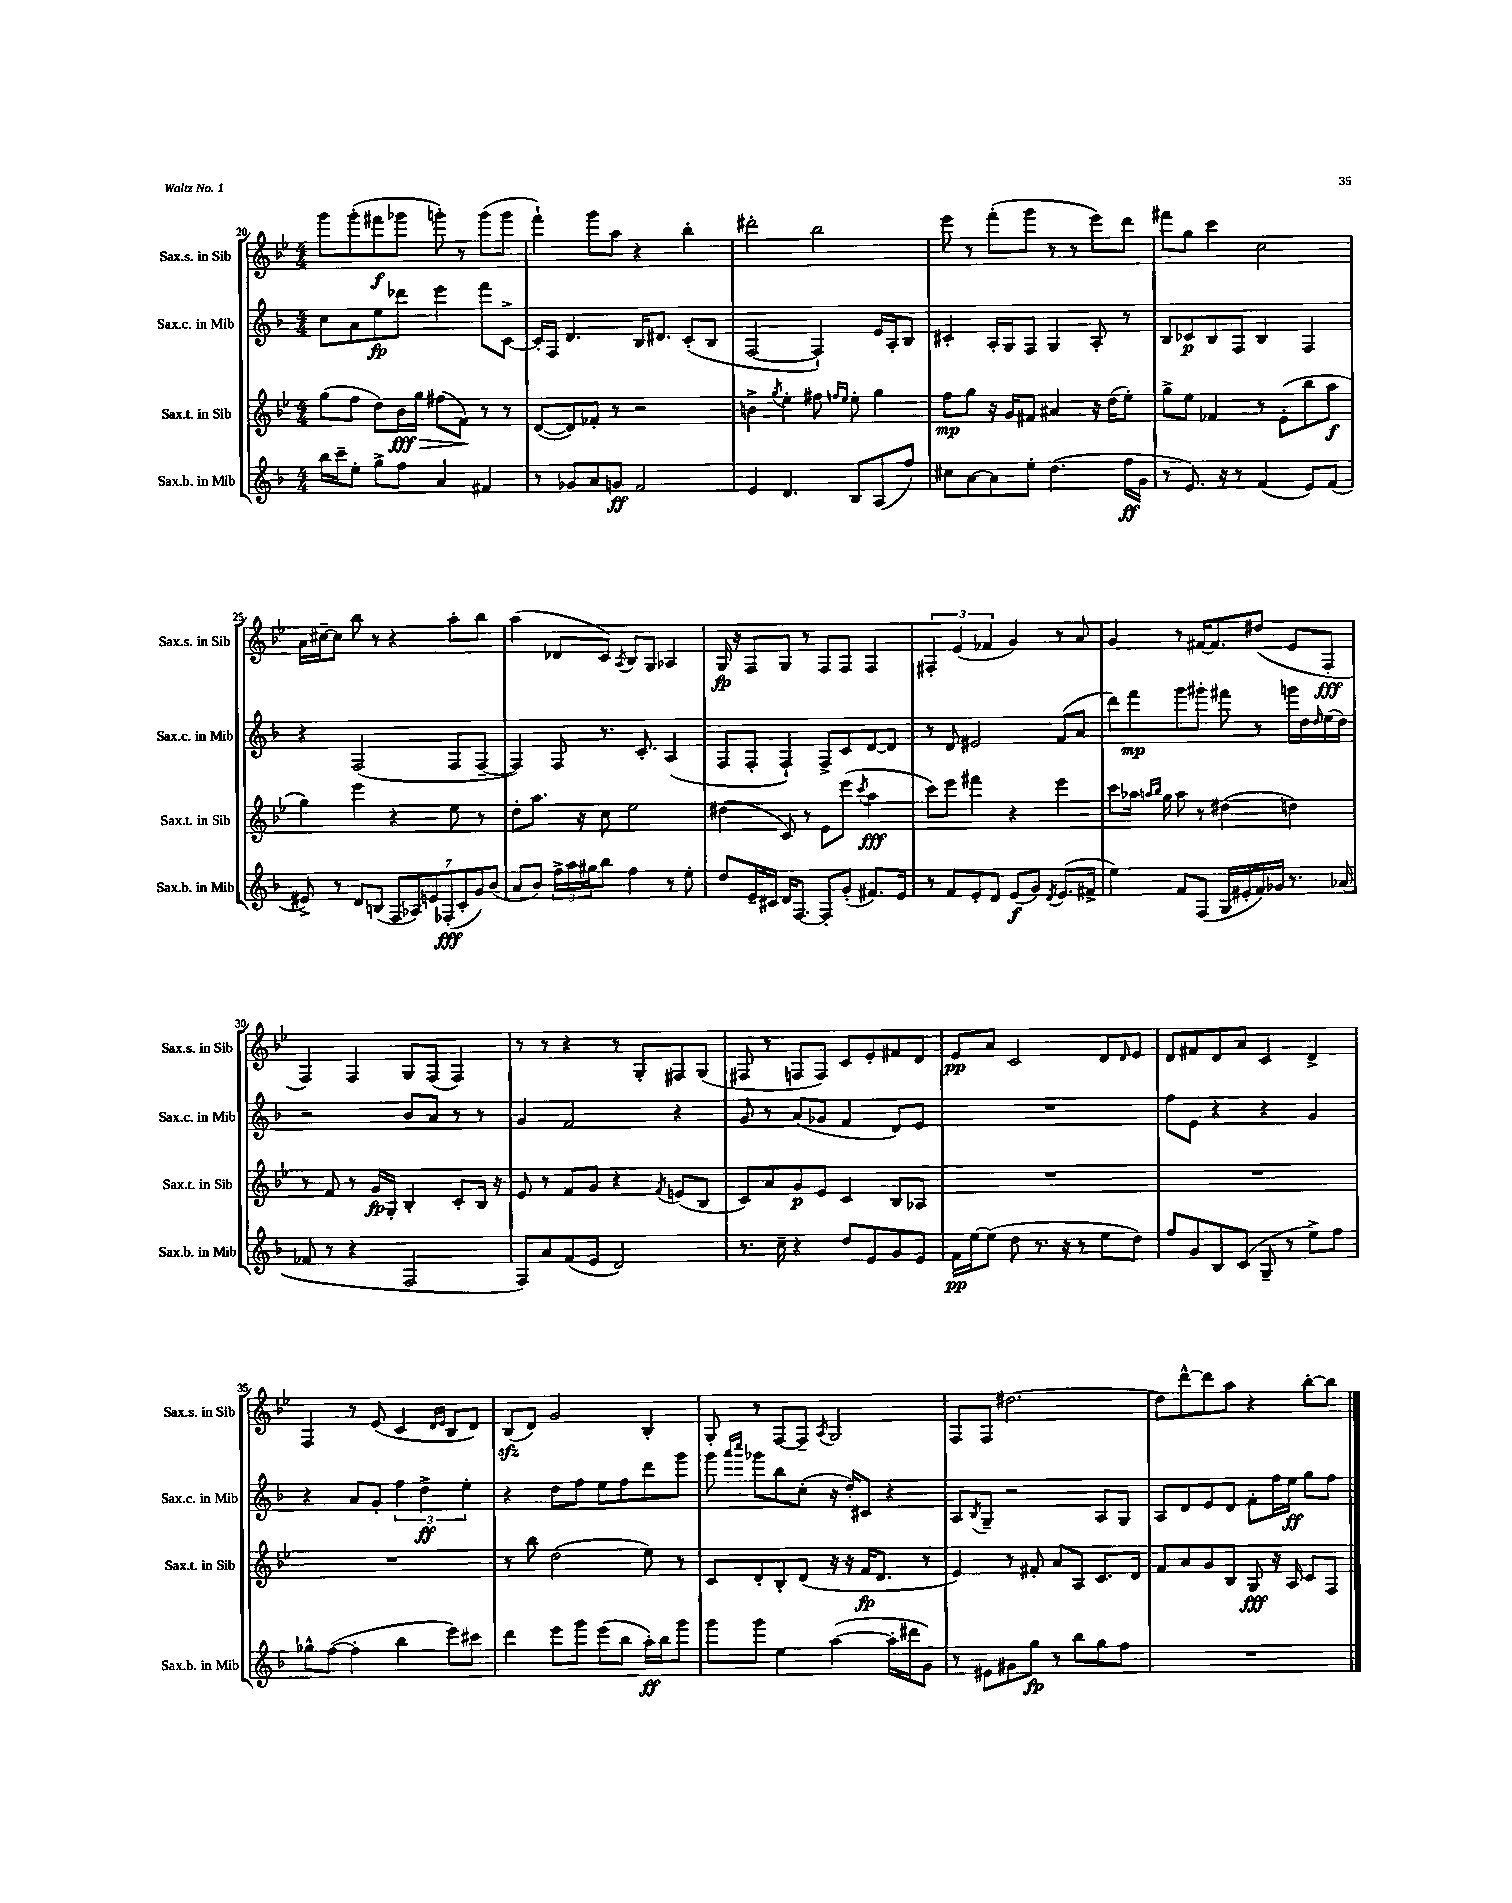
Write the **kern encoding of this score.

**kern	**dynam	**kern	**dynam	**kern	**dynam	**kern	**dynam
*part4	*part4	*part3	*part3	*part2	*part2	*part1	*part1
*staff4	*staff4	*staff3	*staff3	*staff2	*staff2	*staff1	*staff1
*I"Sax.b. in Mib	*	*I"Sax.t. in Sib	*	*I"Sax.c. in Mib	*	*I"Sax.s. in Sib	*
*I'Sax.b. in Mib	*	*I'Sax.t. in Sib	*	*I'Sax.c. in Mib	*	*I'Sax.s. in Sib	*
*clefG2	*	*clefG2	*	*clefG2	*	*clefG2	*
*k[b-]	*	*k[b-e-]	*	*k[b-]	*	*k[b-e-]	*
*M4/4	*	*M4/4	*	*M4/4	*	*M4/4	*
=20	=20	=20	=20	=20	=20	=20	=20
16bb-\LL	.	(8gg\L	.	8cc\L	.	8ggg\L	.
16ccc~\J	.	.	.	.	.	.	.
8ee'\J	.	8ff\J	.	8a\	.	(8ggg'\	.
8gg^\L	.	8dd\L)	.	8ee\	fp	8fff#X\	f
!	!	!	!LO:HP:b	!	!	!	!
8ff\J	.	16b-\L	> fff	8ddd-X\J	.	8ggg-X\J	.
.	.	16gg\JJ	.	.	.	.	.
4a/	.	(8ff#X\L	.	4eee\	.	8gggn'\)	.
.	.	8f\J)	.	.	.	8r	.
4f#X/	.	8r	]	8fff\L	.	(8ggg\L	.
.	.	8r	.	[8c^\J	.	8ggg\J	.
=21	=21	=21	=21	=21	=21	=21	=21
8r	.	([8d/L	.	16c'/LL]	.	4fff`\)	.
.	.	.	.	16F/JJ	.	.	.
8g-X/L	.	8d/])	.	4.d/	.	.	.
8a/	.	8f-X'/J	.	.	.	8ggg\L	.
8gn/J	ff	8r	.	.	.	8aa\J	.
2f/	.	2r	.	16B-/KL	.	4r	.
.	.	.	.	8.d#X/J	.	.	.
.	.	.	.	(8c'/L	.	4bb-'\	.
.	.	.	.	8B-/J	.	.	.
=22	=22	=22	=22	=22	=22	=22	=22
4e/	.	4bn^\	.	[2F/	.	2ddd#X'\	.
.	.	8qgg/	.	.	.	.	.
4.d/	.	4ee-'\	.	.	.	.	.
.	.	8ff#X\	.	4F`/])	.	2bb-\	.
.	.	16qqffn/LL	.	.	.	.	.
.	.	16qqee-/JJ	.	.	.	.	.
8B-/L	.	8ee-'\	.	.	.	.	.
(8A/	.	4gg\	.	16e/LL	.	.	.
.	.	.	.	16A'/J	.	.	.
8ff/J)	.	.	.	8B-/J	.	.	.
=23	=23	=23	=23	=23	=23	=23	=23
8cc#X\L	.	8ff\L	mp	4c#X'/	.	8eee-\	.
[8a\	.	8gg\J	.	.	.	8r	.
8a\]	.	16r	.	16A'/LL	.	(8fff'\L	.
.	.	16g/KL	.	16G/J	.	.	.
8ee'\J	.	8f#X/J	.	8F/J	.	8ggg\J	.
(4.dd\	.	4a#X/	.	4G/	.	8r	.
.	.	.	.	.	.	8r	.
.	.	16r	.	8A'/	.	8eee-\L)	.
.	.	(16dd\KL	.	.	.	.	.
16ff\LL	ff	8ee-'\J)	.	8r	.	8ddd\J	.
16g\JJ	.	.	.	.	.	.	.
=24	=24	=24	=24	=24	=24	=24	=24
8r	.	8gg^\L	.	8B-/L	.	8fff#X\L	.
8.e/)	.	8ee-\J	.	8c-X/	p	8gg\J	.
.	.	4f-X/	.	8B-/	.	4ccc\	.
16r	.	.	.	.	.	.	.
8r	.	.	.	8F/J	.	.	.
(4f/	.	8r	.	4B-/	.	2cc\	.
.	.	(8e-'\L	.	.	.	.	.
8e/L)	.	8bb-\	.	4F/	.	.	.
(8f/J	.	8aa\J	f	.	.	.	.
!!LO:LB:g=z
=25	=25	=25	=25	=25	=25	=25	=25
8e#X^/)	.	4gg\)	.	4r	.	16a\LL	.
.	.	.	.	.	.	[16cc#X~\J	.
8r	.	.	.	.	.	8cc#\J]	.
8d/L	.	4eee-\	.	(2F/	.	8bb-\	.
(8Bn/J	.	.	.	.	.	8r	.
14F/L	.	4r	.	.	.	4r	.
14A-X/)	.	.	.	.	.	.	.
14en/	.	.	.	.	.	.	.
(14F-X'/	fff	.	.	.	.	.	.
.	.	8ee-\	.	8F/L	.	8aa'\L	.
14c'/	.	.	.	.	.	.	.
14g/)	.	.	.	.	.	.	.
.	.	8r	.	[8F~/J	.	8bb-\J	.
(14b-/J	.	.	.	.	.	.	.
=26	=26	=26	=26	=26	=26	=26	=26
8a/L	.	8dd'\L	.	4F/])	.	(4aa\	.
8b-/J)	.	8.aa\J	.	.	.	.	.
24ff^\LL	.	.	.	8F/	.	8d-X/L	.
24aa\	.	.	.	.	.	.	.
.	.	16r	.	.	.	.	.
24gg#X\J	.	.	.	.	.	.	.
8bb-\J	.	8cc\	.	8.r	.	8c/J)	.
.	.	.	.	.	.	8qA/	.
4ff\	.	2ee-\	.	.	.	8B-/L	.
.	.	.	.	8.c'/	.	.	.
.	.	.	.	.	.	8G/J	.
8r	.	.	.	(4A/	.	4A-X/	.
8ee'\	.	.	.	.	.	.	.
=27	=27	=27	=27	=27	=27	=27	=27
8dd/L	.	(4dd#X\	.	8F/L	.	16G/	fp
.	.	.	.	.	.	16r	.
16e~/L	.	.	.	8F'/J	.	8F/L	.
16c#X/JJ	.	.	.	.	.	.	.
16d/KL	.	8c/)	.	4F`/)	.	8G/J	.
[8.F/J	.	.	.	.	.	.	.
.	.	8r	.	.	.	8r	.
8F'/L]	.	8e-\L	.	8F^/L	.	8F/L	.
(8g'/J	.	(8eee-\J	.	8c/	.	8F/J	.
.	.	8qccc/	.	.	.	.	.
8.f#X/L)	.	4aa\	fff	[8d/	.	4F/	.
.	.	.	.	8d/J]	.	.	.
16e/Jk	.	.	.	.	.	.	.
=28	=28	=28	=28	=28	=28	=28	=28
8r	.	8ccc\L)	.	8r	.	6F#X'/	.
8f/L	.	8eee-\J	.	8d/	.	.	.
.	.	.	.	.	.	(6e-/	.
8e'/	.	4fff#X\	.	2e#X/	.	.	.
.	.	.	.	.	.	6f-X/	.
8d/J	.	.	.	.	.	.	.
(8e/L	f	4r	.	.	.	4g/)	.
8g/J)	.	.	.	.	.	.	.
8qd/	.	.	.	.	.	.	.
(8.e/L	.	4eee-\	.	(8f/L	.	8r	.
.	.	.	.	8a/J	.	8a/	.
16f#X^/Jk	.	.	.	.	.	.	.
=29	=29	=29	=29	=29	=29	=29	=29
4ee\)	.	8ccc\L	.	8ddd\L)	.	4g/	.
.	.	16aa-X\Jk	.	8fff\	mp	.	.
.	.	16qqaan/LL	.	.	.	.	.
.	.	16qqbb-/JJ	.	.	.	.	.
.	.	16gg\	.	.	.	.	.
8f/L	.	8aa\	.	8ggg\	.	8r	.
(8F/J	.	8r	.	8ggg#X'\J	.	[16f#X/KL	.
.	.	.	.	.	.	8.f#/]	.
16G/LL	.	(4dd#X\	.	8fff#X\	.	.	.
16e#X'/	.	.	.	.	.	.	.
16f/)	.	.	.	8r	.	(8dd#X/J	.
16g-X/JJ	.	.	.	.	.	.	.
8.r	.	4ddn\)	.	16gggn\LL	.	8e-/L	.
.	.	.	.	16dd\	.	.	.
.	.	.	.	16qqdd/	.	.	.
.	.	.	.	(16ee\	.	8F'/J	fff
(16a-X/	.	.	.	16dd\JJ)	.	.	.
!!LO:LB:g=z
=30	=30	=30	=30	=30	=30	=30	=30
8f-X/	.	8r	.	2r	.	4F/)	.
8r	.	8f/	.	.	.	.	.
4r	.	8r	.	.	.	4F/	.
.	.	16g/LL	fp	.	.	.	.
.	.	16G'/JJ	.	.	.	.	.
2F/	.	4B-'/	.	8b-/L	.	8G/L	.
.	.	.	.	8a/J	.	(8F/J	.
.	.	8c'/L	.	8r	.	4F/)	.
.	.	16B-/Jk	.	8r	.	.	.
.	.	16r	.	.	.	.	.
=31	=31	=31	=31	=31	=31	=31	=31
8F/L)	.	8e-/	.	4g/	.	8r	.
8a/	.	8r	.	.	.	8r	.
(8f/	.	8f/L	.	2f/	.	4r	.
8e/J	.	8g/J	.	.	.	.	.
2d/)	.	4r	.	.	.	8r	.
.	.	.	.	.	.	8G'/L	.
.	.	8qf/	.	.	.	.	.
.	.	(8en/L	.	4r	.	8F#X/	.
.	.	8B-/J	.	.	.	(8G/J	.
=32	=32	=32	=32	=32	=32	=32	=32
8.r	.	8c/L)	.	8g/	.	8F#X/	.
.	.	8a/	.	8r	.	8r	.
16cc~\	.	.	.	.	.	.	.
4r	.	8g/	p	(8a/L	.	8Fn/L	.
.	.	8e-/J	.	8g-X/J	.	8F/J)	.
8dd/L	.	4c/	.	4f/	.	8c/L	.
8e/	.	.	.	.	.	8e-'/	.
8g/	.	8B-/L	.	8d/L)	.	8f#X/	.
8e/J	.	8A-X/J	.	8e/J	.	8d/J	.
=33	=33	=33	=33	=33	=33	=33	=33
16f\LL	pp	1r	.	1r	.	8e-/L	pp
[16ee\J	.	.	.	.	.	.	.
(8ee\J]	.	.	.	.	.	8a/J	.
8dd\	.	.	.	.	.	2c/	.
8.r	.	.	.	.	.	.	.
16r	.	.	.	.	.	.	.
8r	.	.	.	.	.	.	.
8ee\L	.	.	.	.	.	8d/L	.
.	.	.	.	.	.	16qqd/	.
8dd\J)	.	.	.	.	.	8e-/J	.
=34	=34	=34	=34	=34	=34	=34	=34
8ff/L	.	1r	.	8ff\L	.	8d/L	.
8g/	.	.	.	8e\J	.	8f#X/	.
8B-/	.	.	.	4r	.	8d/	.
(8c/J	.	.	.	.	.	8a/J	.
8G~/	.	.	.	4r	.	4c/	.
8r	.	.	.	.	.	.	.
8ee^\L)	.	.	.	4g/	.	4d^/	.
8ff\J	.	.	.	.	.	.	.
!!LO:LB:g=z
=35	=35	=35	=35	=35	=35	=35	=35
8gg-X^^\L	.	1r	.	4r	.	4F/	.
([8ff\J	.	.	.	.	.	.	.
4ff'\]	.	.	.	8a/L	.	8r	.
.	.	.	.	8g'/J	.	(8e-/	.
4bb-\	.	.	.	6ff\	.	4c/	.
.	.	.	.	6dd^\	ff	.	.
.	.	.	.	.	.	16qqd/LL	.
.	.	.	.	.	.	16qqe-/JJ	.
8eee\L)	.	.	.	.	.	8B-/L	.
.	.	.	.	6ee'\	.	.	.
8ccc#X\J	.	.	.	.	.	8d/J)	.
=36	=36	=36	=36	=36	=36	=36	=36
4ddd\	.	8r	.	4r	.	(8B-zz/L	.
.	.	8bb-\	.	.	.	8d/J)	.
8eee\L	.	(2dd\	.	8dd\L	.	2g/	.
8ggg\J	.	.	.	8ff\J	.	.	.
(8eee\L	.	.	.	8ee\L	.	.	.
8bb-\J	.	.	.	8ff\	.	.	.
16aa'\LL)	ff	8ee-\)	.	8ddd\	.	4B-'/	.
16bb-\J	.	.	.	.	.	.	.
8ggg\J	.	8r	.	8ggg\J	.	.	.
=37	=37	=37	=37	=37	=37	=37	=37
8ggg\L	.	8c/L	.	8ggg\	.	8G'/	.
.	.	.	.	16qqaaa/LL	.	.	.
.	.	.	.	16qqcccc/JJ	.	.	.
8ggg\J	.	8d'/	.	8ggg-X\L	.	8r	.
4ee\	.	8B-'/	.	8bb-\	.	[8F/L	.
.	.	(8d/J	.	(8cc'\J	.	8F~/J]	.
.	.	.	.	.	.	8qA/	.
([4aa\	.	16r	.	16r	.	2G/	.
.	.	16r	.	16dd'/KL)	.	.	.
.	.	16f/KL	fp	8c#X/J	.	.	.
.	.	8.d/J	.	.	.	.	.
16aa'\LL]	.	.	.	4r	.	.	.
16ddd#X\J	.	.	.	.	.	.	.
8g\J)	.	8r	.	.	.	.	.
=38	=38	=38	=38	=38	=38	=38	=38
8r	.	4e-/)	.	8A/L	.	8F/L	.
.	.	.	.	8qB-/	.	.	.
8e#X\L	.	.	.	8G~/J	.	8F/J	.
8g#X\	.	8r	.	2r	.	[2.dd#X\	.
8gg\J	fp	8f#X'/	.	.	.	.	.
8r	.	8a/L	.	.	.	.	.
8bb-\L	.	8A/J	.	.	.	.	.
8gg\	.	8.c/L	.	8A/L	.	.	.
8ff\J	.	.	.	8G/J	.	.	.
.	.	16d/Jk	.	.	.	.	.
=39	=39	=39	=39	=39	=39	=39	=39
1r	.	8f/L	.	8A/L	.	8dd#\L]	.
.	.	8a/	.	8d/	.	[8ddd^^\	.
.	.	8g/	.	8e/	.	8ddd\]	.
.	.	8B-/J	.	8d/J	.	8aa\J	.
.	.	8G/	fff	8f'\L	.	4r	.
.	.	16r	.	16ff\L	.	.	.
.	.	16A/	.	16ee\JJ	ff	.	.
.	.	8c/L	.	8gg\L	.	[8bb-'\L	.
.	.	8F/J	.	8ff\J	.	8bb-\J]	.
==	==	==	==	==	==	==	==
*-	*-	*-	*-	*-	*-	*-	*-
